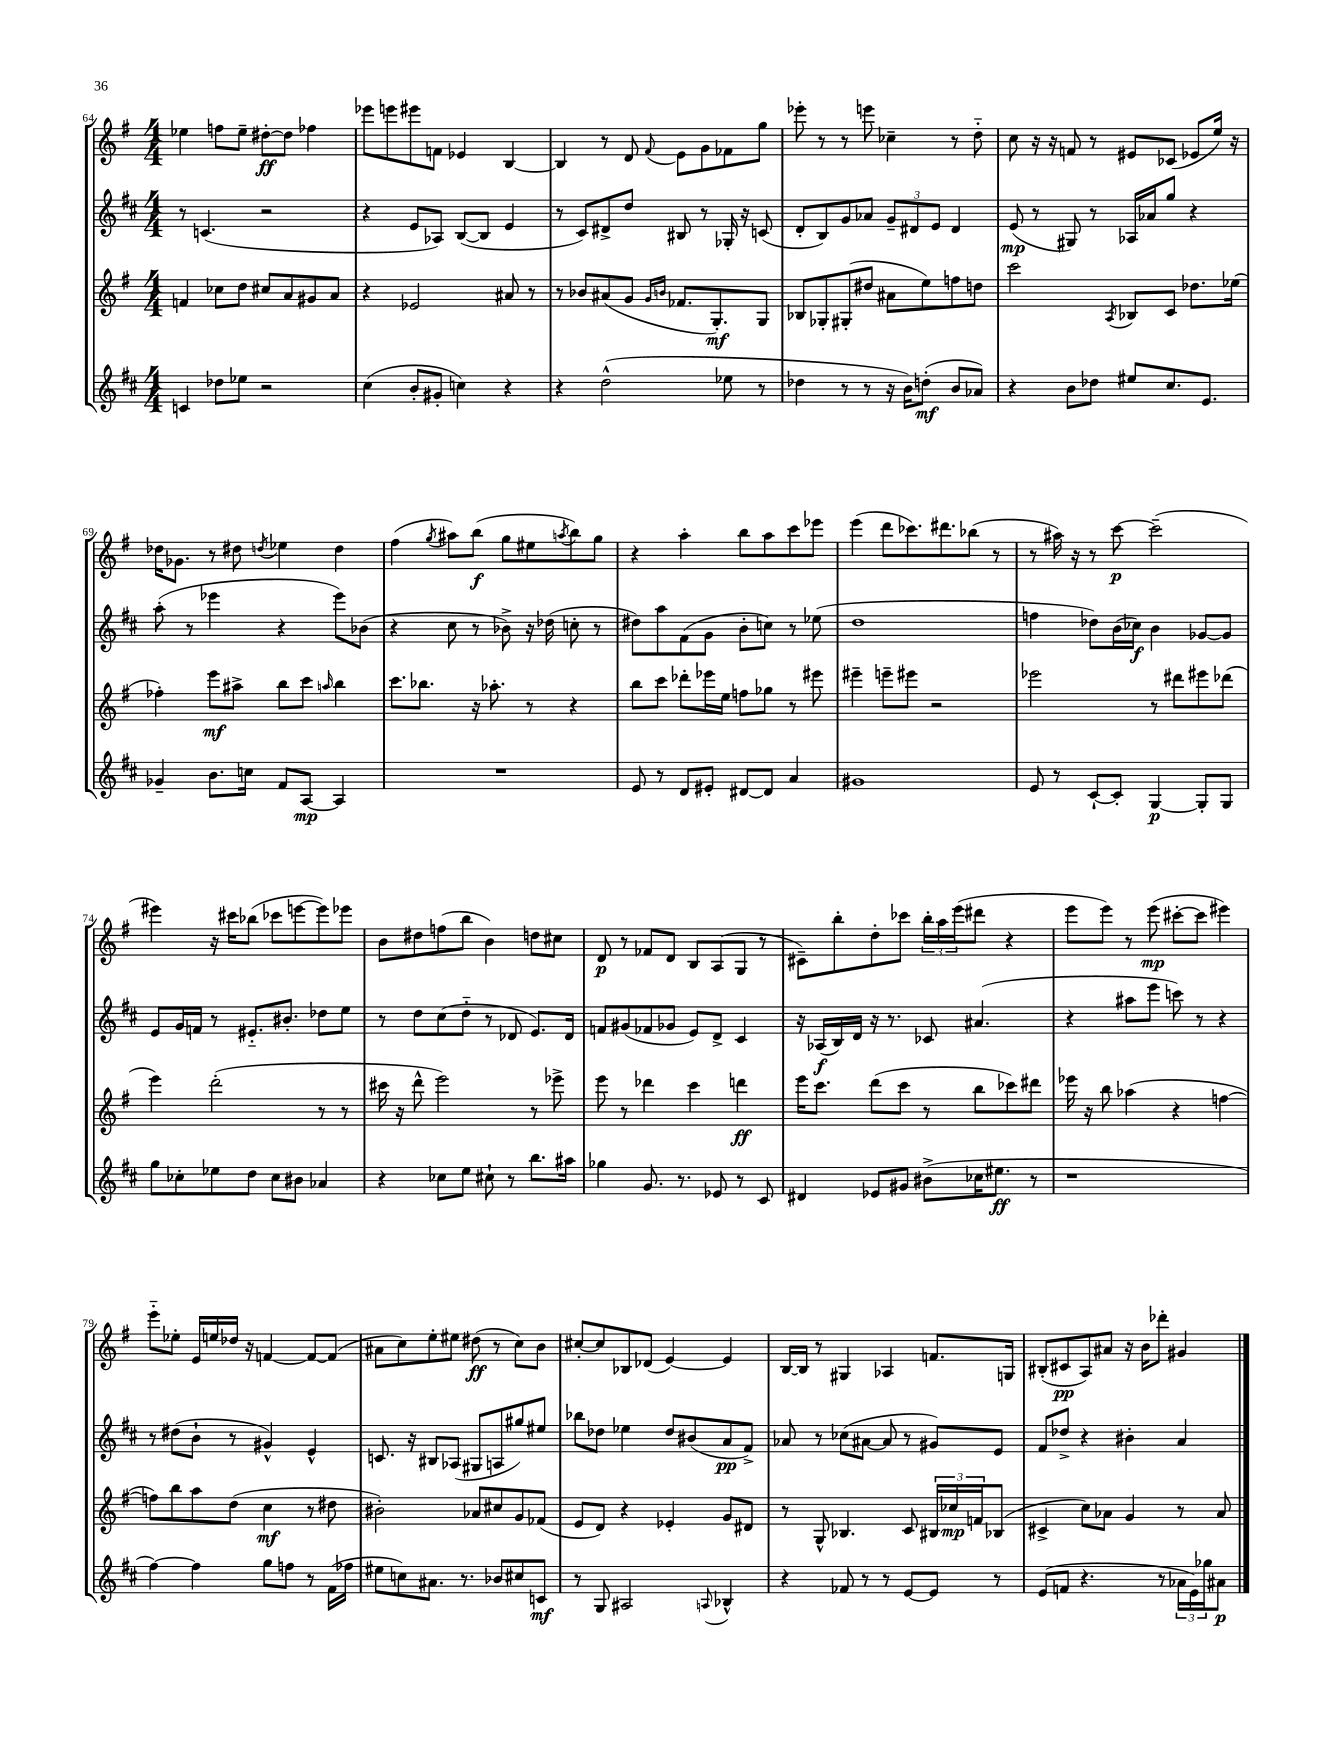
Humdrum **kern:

**kern	**dynam	**kern	**dynam	**kern	**dynam	**kern	**dynam
*part4	*part4	*part3	*part3	*part2	*part2	*part1	*part1
*staff4	*staff4	*staff3	*staff3	*staff2	*staff2	*staff1	*staff1
*clefG2	*	*clefG2	*	*clefG2	*	*clefG2	*
*k[f#c#]	*	*k[f#]	*	*k[f#c#]	*	*k[f#]	*
*M4/4	*	*M4/4	*	*M4/4	*	*M4/4	*
=64	=64	=64	=64	=64	=64	=64	=64
4cn/	.	4fn/	.	8r	.	4ee-X\	.
.	.	.	.	(4.cn/	.	.	.
8dd-X\L	.	8cc-X\L	.	.	.	8ffn\L	.
8ee-X\J	.	8dd\J	.	.	.	8ee-~\J	.
2r	.	8cc#X/L	.	2r	.	[8dd#X'\L	ff
.	.	8a/	.	.	.	8dd#\J]	.
.	.	8g#X/	.	.	.	4ff-X\	.
.	.	8a/J	.	.	.	.	.
=65	=65	=65	=65	=65	=65	=65	=65
(4cc#\	.	4r	.	4r	.	8eee-X\L	.
.	.	.	.	.	.	8eeen\	.
8b'/L	.	2e-X/	.	8e/L	.	8eee#X\	.
8g#X'/J	.	.	.	8A-X/J)	.	8fn\J	.
4ccn\)	.	.	.	([8B/L	.	4e-X/	.
.	.	.	.	8B/J]	.	.	.
4r	.	8a#X/	.	4e/	.	[4B/	.
.	.	8r	.	.	.	.	.
=66	=66	=66	=66	=66	=66	=66	=66
4r	.	8r	.	8r	.	4B/]	.
.	.	8b-X/L	.	8c#/L)	.	.	.
(2dd^^\	.	(8a#X/	.	8d#X^/	.	8r	.
.	.	8g/J	.	8dd/J	.	8d/	.
.	.	16qqg/LL	.	.	.	.	.
.	.	16qqbn/JJ	.	.	.	8qqf#/	.
.	.	8.f-X/L	.	8B#X/	.	8e\L	.
.	.	.	.	8r	.	8g\	.
.	.	8.G'/)	mf	.	.	.	.
8ee-X\	.	.	.	16G-X'/	.	8f-X\	.
.	.	.	.	16r	.	.	.
8r	.	8G/J	.	(8cn/	.	8gg\J	.
=67	=67	=67	=67	=67	=67	=67	=67
4dd-X\	.	8B-X/L	.	8d'/L	.	8eee-X'\	.
.	.	8G-X'/	.	8B/)	.	8r	.
8r	.	(8G#X'/	.	8g/	.	8r	.
8r	.	8dd#X/J	.	8a-X/J	.	8eeen\	.
16r	.	8a#X\L	.	12g~/L	.	4cc-X~\	.
16b\KL)	.	.	.	.	.	.	.
.	.	.	.	12d#X/	.	.	.
(8ddn'\J	mf	8ee\)	.	.	.	.	.
.	.	.	.	12e/J	.	.	.
8b/L	.	8ffn\	.	4d#/	.	8r	.
8a-X/J)	.	8ddn\J	.	.	.	8dd\	.
=68	=68	=68	=68	=68	=68	=68	=68
4r	.	2ccc\	.	(8e/	mp	8cc\	.
.	.	.	.	8r	.	16r	.
.	.	.	.	.	.	16r	.
8b\L	.	.	.	8G#X/)	.	8fn/	.
8dd-X\J	.	.	.	8r	.	8r	.
.	.	8qA/	.	.	.	.	.
8ee#X/L	.	8B-X/L	.	16A-X/LL	.	8e#X/L	.
.	.	.	.	16a-X/J	.	.	.
8.cc#/	.	8c/J	.	8gg/J	.	(8c-X/J	.
.	.	8.dd-X\L	.	4r	.	8e-X/L	.
8.e/J	.	.	.	.	.	.	.
.	.	.	.	.	.	16ee/Jk)	.
.	.	(16ee-X\Jk	.	.	.	16r	.
!!LO:LB:g=z
=69	=69	=69	=69	=69	=69	=69	=69
4g-X~/	.	4ff-X'\)	.	(8aa'\	.	16dd-X\KL	.
.	.	.	.	.	.	8.g-X\J	.
.	.	.	.	8r	.	.	.
8.b\L	.	8eee\L	mf	4eee-X\	.	8r	.
.	.	8aa#X^\J	.	.	.	8dd#X\	.
16ccn\Jk	.	.	.	.	.	.	.
.	.	.	.	.	.	8qddn/	.
8f#/L	.	8bb\L	.	4r	.	4ee-X\	.
[8A/J	mp	8ccc\J	.	.	.	.	.
.	.	16qqaan/	.	.	.	.	.
4A/]	.	4bb\	.	8eee-\L)	.	4dd\	.
.	.	.	.	(8b-X\J	.	.	.
=70	=70	=70	=70	=70	=70	=70	=70
1r	.	8.ccc\L	.	4r	.	(4ff#\	.
.	.	8.bb-X\J	.	.	.	.	.
.	.	.	.	.	.	8qgg/	.
.	.	.	.	8cc#\	.	8aa#X\L)	.
.	.	16r	.	8r	.	(8bb\J	f
.	.	8.aa-X'\	.	.	.	.	.
.	.	.	.	8b-X^\)	.	8gg\L	.
.	.	8r	.	16r	.	8ee#X\	.
.	.	.	.	(16dd-X\	.	.	.
.	.	.	.	.	.	8qaan/	.
.	.	4r	.	8ccn'\	.	8bb\)	.
.	.	.	.	8r	.	8gg\J	.
=71	=71	=71	=71	=71	=71	=71	=71
8e/	.	8bb\L	.	8dd#X\L)	.	4r	.
8r	.	8ccc\J	.	8aa\	.	.	.
8d/L	.	8ddd-X'\L	.	(8f#\	.	4aa'\	.
8e#X'/J	.	16eee-X\L	.	8g\J	.	.	.
.	.	16ee\JJ	.	.	.	.	.
[8d#X/L	.	8ffn\L	.	8b'\L	.	8bb\L	.
8d#/J]	.	8gg-X\J	.	8ccn\J)	.	8aa\	.
4a/	.	8r	.	8r	.	8ccc\	.
.	.	8eee#X\	.	(8ee-X\	.	8eee-X\J	.
=72	=72	=72	=72	=72	=72	=72	=72
1g#X	.	4eee#X~\	.	1dd	.	(4eee\	.
.	.	8eeen~\L	.	.	.	8ddd\L	.
.	.	8eee#X\J	.	.	.	8.ccc-X\)	.
.	.	2r	.	.	.	.	.
.	.	.	.	.	.	8.ddd#X\	.
.	.	.	.	.	.	(8bb-X\J	.
.	.	.	.	.	.	8r	.
=73	=73	=73	=73	=73	=73	=73	=73
8e/	.	2eee-X\	.	4ffn\	.	8r	.
8r	.	.	.	.	.	16aa#X\)	.
.	.	.	.	.	.	16r	.
[8c#`/L	.	.	.	8dd-X\L)	.	8r	.
8c#'/J]	.	.	.	(16b\L	.	[8ccc\	p
.	.	.	.	16cc-X\JJ)	f	.	.
[4G/	p	8r	.	4b\	.	(2ccc~\]	.
.	.	8ddd#X\L	.	.	.	.	.
8G'/L]	.	8eee#X\	.	[8g-X/L	.	.	.
8G/J	.	(8ddd-X\J	.	8g-/J]	.	.	.
!!LO:LB:g=z
=74	=74	=74	=74	=74	=74	=74	=74
8gg\L	.	4eee\)	.	8e/L	.	4eee#X\)	.
8cc-X'\	.	.	.	16g/L	.	.	.
.	.	.	.	16fn/JJ	.	.	.
8ee-X\	.	(2ddd'\	.	8r	.	16r	.
.	.	.	.	.	.	16ccc#X\KL	.
8dd\J	.	.	.	8.e#X/L	.	(8bb-X\J	.
8cc-\L	.	.	.	.	.	8ccc-X\L	.
.	.	.	.	8.b#X'/J	.	.	.
8b#X\J	.	.	.	.	.	[8eeen\	.
4a-X/	.	8r	.	8dd-X\L	.	8eee\])	.
.	.	8r	.	8ee\J	.	8eee-X\J	.
=75	=75	=75	=75	=75	=75	=75	=75
4r	.	16ccc#X\	.	8r	.	8b\L	.
.	.	16r	.	.	.	.	.
.	.	8ddd^^\	.	8dd\L	.	8dd#X\	.
8cc-X\L	.	2eee\)	.	(8cc#\	.	(8ffn\	.
8ee\J	.	.	.	8dd\J	.	8bb\J	.
8cc#X`\	.	.	.	8r	.	4b\)	.
8r	.	.	.	8d-X/	.	.	.
8.bb\L	.	8r	.	8.e/L)	.	8ddn\L	.
.	.	8eee-X^\	.	.	.	8cc#X\J	.
16aa#X\Jk	.	.	.	16d-/Jk	.	.	.
=76	=76	=76	=76	=76	=76	=76	=76
4gg-X\	.	8eee\	.	8fn/L	.	8d/	p
.	.	8r	.	(8g#X/	.	8r	.
8.g/	.	4ddd-X\	.	8f-X/	.	8f-X/L	.
.	.	.	.	8g-X/J	.	8d/J	.
8.r	.	.	.	.	.	.	.
.	.	4ccc\	.	8e/L)	.	8B/L	.
8e-X/	.	.	.	8d^/J	.	(8A/	.
8r	.	4dddn\	ff	4c#/	.	8G/J	.
8c#/	.	.	.	.	.	8r	.
=77	=77	=77	=77	=77	=77	=77	=77
4d#X/	.	16eee\KL	.	16r	.	8c#X~\L)	.
.	.	8.ccc\J	.	(16A-X/LL	f	.	.
.	.	.	.	16B/)	.	8bb'\	.
.	.	.	.	16d/JJ	.	.	.
8e-X/L	.	(8ddd\L	.	16r	.	8dd'\	.
.	.	.	.	8.r	.	.	.
8g#X/J	.	8ccc\J	.	.	.	8ccc-X\J	.
(8b#X^\L	.	8r	.	8c-X/	.	24bb'\LL	.
.	.	.	.	.	.	24aa\	.
.	.	.	.	.	.	(24eee\J	.
16cc-X\K	.	8bb\L	.	(4.a#X/	.	8ddd#X\J	.
8.ee#X\J	ff	.	.	.	.	.	.
.	.	8ccc-X\)	.	.	.	4r	.
8r	.	8ddd#X\J	.	.	.	.	.
=78	=78	=78	=78	=78	=78	=78	=78
1r	.	16eee-X\	.	4r	.	8eee\L	.
.	.	16r	.	.	.	.	.
.	.	8bb\	.	.	.	8eee\J)	.
.	.	(4aa-X\	.	8aa#X\L	.	8r	.
.	.	.	.	8eee\J	.	(8eee\	mp
.	.	4r	.	8cccn\)	.	[8ccc#X'\L	.
.	.	.	.	8r	.	8ccc#\J]	.
.	.	[4ffn\	.	4r	.	4eee#X\)	.
!!LO:LB:g=z
=79	=79	=79	=79	=79	=79	=79	=79
[4ff#\)	.	8ffn\L])	.	8r	.	8eee\L	.
.	.	8bb\	.	(8dd#X\L	.	8ee-X'\J	.
4ff#\]	.	8aa\	.	8b`\J	.	16e/LL	.
.	.	.	.	.	.	16een/	.
.	.	(8dd\J	.	8r	.	16dd-X/JJ	.
.	.	.	.	.	.	16r	.
8gg\L	.	4cc\	mf	4g#X^^/)	.	[4fn/	.
8ffn\J	.	.	.	.	.	.	.
8r	.	8r	.	4e^^/	.	8f/L_	.
(16f#\LL	.	8dd#X\	.	.	.	(8f/J]	.
16ff-X\JJ	.	.	.	.	.	.	.
=80	=80	=80	=80	=80	=80	=80	=80
8ee#X\L	.	2b#X'\)	.	8.cn/	.	8a#X\L	.
8ccn\)	.	.	.	.	.	8cc\)	.
.	.	.	.	16r	.	.	.
8.a#X\J	.	.	.	8B#X/L	.	8ee'\	.
.	.	.	.	(8A-X/J	.	8ee#X\J	.
8.r	.	.	.	.	.	.	.
.	.	8a-X/L	.	8G#X/L	.	(8dd#X\	ff
8b-X/L	.	8cc#X/	.	8An/	.	8r	.
8cc#X/	.	8g/	.	8gg#X/)	.	8cc\L)	.
8cn/J	mf	(8f-X/J	.	8ee#X/J	.	8b\J	.
=81	=81	=81	=81	=81	=81	=81	=81
8r	.	8e/L	.	8bb-X\L	.	[8cc#X'/L	.
8G/	.	8d/J)	.	8dd-X\J	.	8cc#/]	.
2A#X/	.	4r	.	4ee-X\	.	8B-X/	.
.	.	.	.	.	.	(8d-X/J	.
.	.	4e-X'/	.	8dd-/L	.	[4e/)	.
.	.	.	.	(8b#X/	.	.	.
8qqAn/	.	.	.	.	.	.	.
4B-X^^/	.	8g/L	.	8a/	pp	4e/]	.
.	.	8d#X/J	.	8f#^/J)	.	.	.
=82	=82	=82	=82	=82	=82	=82	=82
4r	.	8r	.	8a-X/	.	[16B/LL	.
.	.	.	.	.	.	16B/JJ]	.
.	.	8G^^/	.	8r	.	8r	.
8f-X/	.	4.B-X/	.	(8cc-X\L	.	4G#X/	.
8r	.	.	.	[8a#X\J	.	.	.
8r	.	.	.	8a#/]	.	4A-X/	.
[8e/L	.	8c/	.	8r	.	.	.
8e/J]	.	24B#X/LL	.	8g#X/L)	.	8.fn/L	.
.	.	24cc-X/	mp	.	.	.	.
.	.	24fn/J	.	.	.	.	.
8r	.	(8B-X/J	.	8e/J	.	.	.
.	.	.	.	.	.	16Gn/Jk	.
=83	=83	=83	=83	=83	=83	=83	=83
(8e/L	.	4c#X^/	.	8f#/L	.	(8B#X'/L	.
8fn/J	.	.	.	8dd-X^/J	.	8c#X/	pp
4.r	.	8cc\L)	.	4r	.	8A/)	.
.	.	8a-X\J	.	.	.	8a#X/J	.
.	.	4g/	.	4b#X'\	.	16r	.
.	.	.	.	.	.	16b\KL	.
8r	.	.	.	.	.	8ddd-X'\J	.
24a-X\LL	.	8r	.	4a/	.	4g#X/	.
24e\)	.	.	.	.	.	.	.
24gg-X\J	.	.	.	.	.	.	.
8a#X\J	p	8a-/	.	.	.	.	.
==	==	==	==	==	==	==	==
*-	*-	*-	*-	*-	*-	*-	*-
